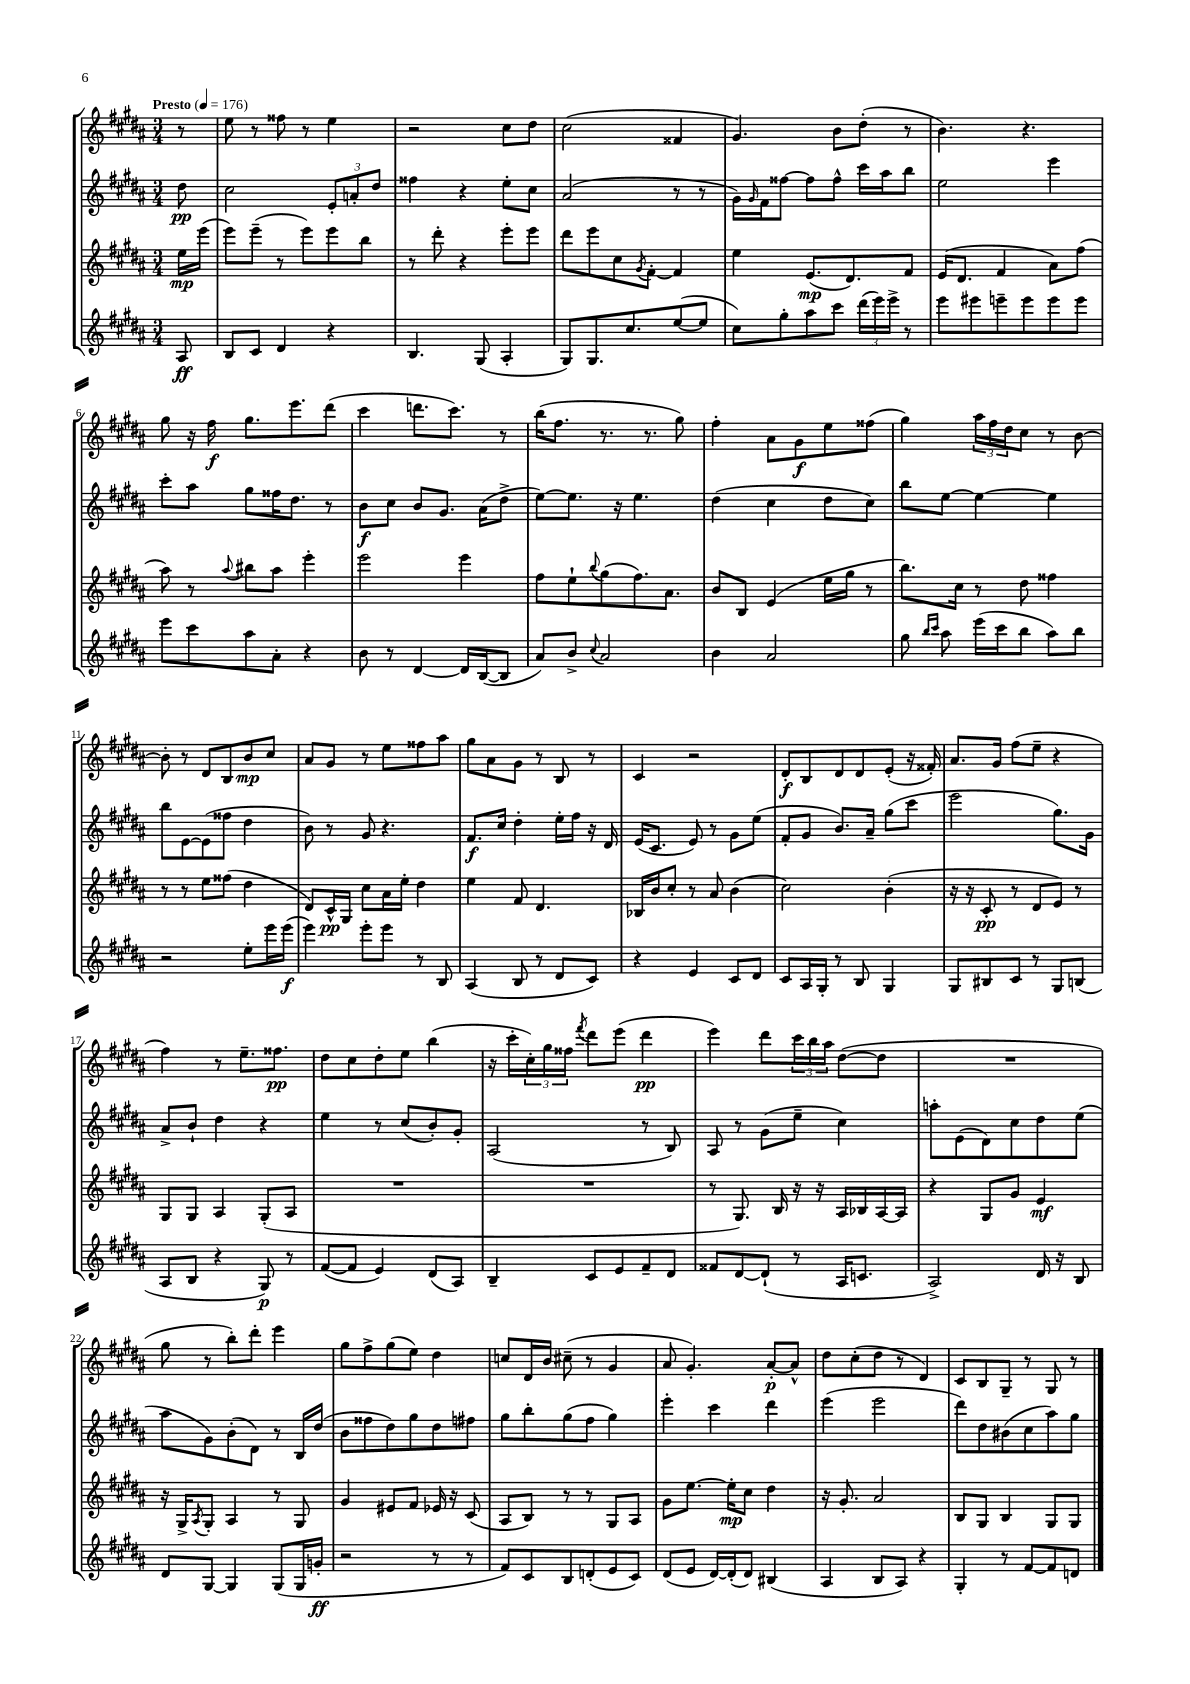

**kern	**kern	**kern	**kern
*staff4	*staff3	*staff2	*staff1
*clefG2	*clefG2	*clefG2	*clefG2
*k[f#c#g#d#a#]	*k[f#c#g#d#a#]	*k[f#c#g#d#a#]	*k[f#c#g#d#a#]
*M3/4	*M3/4	*M3/4	*M3/4
*MM176	*MM176	*MM176	*MM176
8A#/	16ee\LL	8dd#\	8r
.	(16eee\JJ	.	.
=	=	=	=
8B/L	8eee\L)	2cc#\	8ee\
8c#/J	(8eee~\J	.	8r
4d#/	8r	.	8ff##\
.	8eee\L)	.	8r
4r	8eee\	12e'/L	4ee\
.	.	12a'/	.
.	8bb\J	.	.
.	.	12dd#/J	.
=	=	=	=
4.B/	8r	4ff##\	2r
.	8ddd#'\	.	.
.	4r	4r	.
(8G#/	.	.	.
4A#'/	8eee'\L	8ee'\L	8cc#\L
.	8eee\J	8cc#\J	8dd#\J
=	=	=	=
8G#/L)	8ddd#\L	(2a#/	(2cc#\
8.G#/	8eee\	.	.
.	8cc#\	.	.
8.cc#/	.	.	.
.	8qg#/	.	.
.	[8f#'\J	.	.
([8ee/	4f#/]	8r	4f##/
8ee/]J	.	8r	.
=	=	=	=
8cc#\L)	4ee\	16g#\LL)	4.g#/)
.	.	16qqg#/	.
.	.	16f#\J	.
8gg#'\	.	[8ff##\J	.
8aa#\	(8.e/L	8ff##\]L	.
8ccc#\J	.	8ff##^^\J	8b\L
.	8.d#/)	.	.
(24ddd#\LL	.	16ccc#\LL	(8dd#'\J
24eee\)	.	.	.
.	.	16aa#\J	.
24eee^\JJ	.	.	.
8r	8f#/J	8bb\J	8r
=	=	=	=
8eee\L	(16e/LK	2ee\	4.b\)
.	8.d#/J	.	.
8eee#\	.	.	.
8eee~\	4f#/	.	.
8eee\	.	.	4.r
8eee\	8a#\L)	4eee\	.
8eee\J	(8ff#\J	.	.
=	=	=	=
8eee\L	8aa#\)	8ccc#'\L	8gg#\
8ccc#\	8r	8aa#\J	16r
.	.	.	16ff#\
.	8qqaa#/	.	.
8aa#\	8bb#\L	8gg#\L	8.gg#\L
8a#'\J	8aa#\J	16ff##\K	.
.	.	8.dd#\J	8.eee\
4r	4eee'\	.	.
.	.	8r	(8ddd#\J
=	=	=	=
8b\	2eee\	8b\L	4ccc#\
8r	.	8cc#\J	.
[4d#/	.	8b/L	8.ddd\L
.	.	8.g#/J	.
.	.	.	8.ccc#\J)
16d#/]LL	4eee\	.	.
([16B/J	.	(16a#\LK	.
8B/]J	.	8dd#^\J	8r
=	=	=	=
8a#/L)	8ff#\L	[8ee\L)	(16bb\LK
.	.	.	8.ff#\J
8b^/J	8ee`\	8.ee\]J	.
8qqcc#/	8qqbb/	.	.
2a#/	(8gg#\	.	8.r
.	.	16r	.
.	8.ff#\)	4.ee\	.
.	.	.	8.r
.	8.a#\J	.	.
.	.	.	8gg#\)
=	=	=	=
4b\	8b/L	(4dd#\	4ff#'\
.	8B/J	.	.
2a#/	(4e/	4cc#\	8a#\L
.	.	.	8g#\
.	16ee\LL	8dd#\L	8ee\
.	16gg#\JJ	.	.
.	8r	8cc#\J)	(8ff##\J
=	=	=	=
8gg#\	8.bb\L)	8bb\L	4gg#\)
16qqbb/LL	.	.	.
16qqccc#/JJ	.	.	.
8aa#\	.	[8ee\J	.
.	16cc#\Jk	.	.
(16eee\LL	8r	4ee\_	24aa#\LL
.	.	.	24ff#\
16ccc#\J	.	.	.
.	.	.	24dd#\J
8bb\J	8dd#\	.	8cc#\J
8aa#\L)	4ff##\	4ee\]	8r
8bb\J	.	.	[8b\
=	=	=	=
2r	8r	8bb\L	8b'\]
.	8r	[8e\	8r
.	8ee\L	(8e\]	8d#/L
.	(8ff##\J	8ff##\J	8B/
8ee'\L	4dd#\	4dd#\	8b/
16eee\L	.	.	8cc#/J
(16eee\JJ	.	.	.
=	=	=	=
4eee\)	8d#/L)	8b\)	8a#/L
.	16c#^^/L	8r	8g#/J
.	16G#/JJ	.	.
8eee'\L	8cc#\L	8g#/	8r
8eee\J	16a#\L	4.r	8ee\L
.	16ee'\JJ	.	.
8r	4dd#\	.	8ff##\
8B/	.	.	8aa#\J
=	=	=	=
(4A#/	4ee\	8.f#/L	8gg#\L
.	.	.	8a#\
.	.	16cc#/Jk	.
8B/	8f#/	4dd#'\	8g#\J
8r	4.d#/	.	8r
8d#/L	.	16ee'\LL	8B/
.	.	16ff#\JJ	.
8c#/J)	.	16r	8r
.	.	16d#/	.
=	=	=	=
4r	16B-/LL	(16e/LK	4c#/
.	16b/J	8.c#/J	.
.	8cc#'/J	.	.
4e/	8r	8e/)	2r
.	8a#/	8r	.
8c#/L	(4b\	8g#\L	.
8d#/J	.	(8ee\J	.
=	=	=	=
8c#/L	2cc#\)	8f#'/L	8d#'/L
16A#/L	.	8g#/J	8B/
16G#'/JJ	.	.	.
8r	.	8.b/L)	8d#/
8B/	.	.	8d#/
.	.	16a#~/Jk	.
4G#/	(4b'\	(8gg#\L	(8e'/J
.	.	8ccc#\J	16r
.	.	.	16f##'/)
=	=	=	=
8G#/L	16r	2eee\	8.a#/L
.	16r	.	.
8B#/	8c#'/	.	.
.	.	.	16g#/Jk
8c#/J	8r	.	(8ff#\L
8r	8d#/L	.	8ee~\J
8G#/L	8e/J)	8.gg#\L)	4r
(8B/J	8r	.	.
.	.	16g#\Jk	.
=	=	=	=
8A#/L	8G#/L	8a#^/L	4ff#\)
8B/J	8G#/J	8b`/J	.
4r	4A#/	4dd#\	8r
.	.	.	8.ee~\L
8G#/)	(8G#'/L	4r	.
.	.	.	8.ff##\J
8r	8A#/J	.	.
=	=	=	=
([8f#/L	2.r	4ee\	8dd#\L
8f#/]J	.	.	8cc#\
4e/)	.	8r	8dd#'\
.	.	(8cc#/L	8ee\J
(8d#/L	.	8b'/)	(4bb\
8A#/J)	.	8g#'/J	.
=	=	=	=
4B~/	2.r	(2A#/	16r
.	.	.	16ccc#'\LL
.	.	.	24cc#'\)
.	.	.	24gg#\
.	.	.	24ff##\JJ
.	.	.	8qfff#/
8c#/L	.	.	8ddd#\L
8e/	.	.	(8eee\J
8f#~/	.	8r	4ddd#\
8d#/J	.	8B/)	.
=	=	=	=
8f##/L	8r	8A#/	4eee\)
[8d#/	8.G#/)	8r	.
(8d#`/]J	.	(8g#\L	8ddd#\L
.	16B/	.	.
8r	16r	8ee~\J	24ccc#\L
.	.	.	24bb\
.	16r	.	.
.	.	.	24aa#\JJ
16A#/LK	16A#/LL	4cc#\)	([8dd#\L
8.c/J	16B-/	.	.
.	[16A#/	.	8dd#\]J
.	16A#/]JJ	.	.
=	=	=	=
2A#^/)	4r	8aa'\L	2.r
.	.	(8e\	.
.	8G#/L	8d#\)	.
.	8g#/J	8cc#\	.
16d#/	4e/	8dd#\	.
16r	.	.	.
8B/	.	(8ee\J	.
=	=	=	=
8d#/L	16r	8aa#\L	8gg#\
.	16G#^/LK	.	.
.	8qA#/	.	.
[8G#/J	8G#'/J	8g#\)	8r
4G#/]	4A#/	(8b'\	8bb'\L)
.	.	8d#\J)	8ddd#'\J
(8G#/L	8r	8r	4eee\
16G#/L	8G#/	16B/LL	.
16g'/JJ	.	(16dd#/JJ	.
=	=	=	=
2r	4g#/	8b\L	8gg#\L
.	.	8ff##\	8ff#^\
.	8e#/L	8dd#\)	(8gg#\
.	8f#/J	8gg#\	8ee\J)
8r	16e-/	8dd#\	4dd#\
.	16r	.	.
8r	(8c#/	8ff#\J	.
=	=	=	=
8f#/L)	8A#/L	8gg#\L	8cc/L
8c#/	8B/J)	8bb'\	16d#/L
.	.	.	16b/JJ
8B/	8r	(8gg#\	(8cc#~\
(8d'/	8r	8ff#\J	8r
8e/	8G#/L	4gg#\)	4g#/
8c#/J)	8A#/J	.	.
=	=	=	=
(8d#/L	8g#\L	4eee'\	8a#/
8e/J	[8.ee\J	.	4.g#'/)
[16d#/LL)	.	4ccc#\	.
(16d#'/]J	16ee'\]LK	.	.
8d#/J)	8cc#\J	.	.
(4B#/	4dd#\	4ddd#\	[8a#'/L
.	.	.	8a#^^/]J
=	=	=	=
4A#/	16r	(4eee\	8dd#\L
.	8.g#'/	.	.
.	.	.	(8cc#'\
8B/L	2a#/	2eee\	8dd#\J
8A#/J)	.	.	8r
4r	.	.	4d#/)
=	=	=	=
4G#'/	8B/L	8ddd#\L)	8c#/L
.	8G#/J	8dd#\	8B/
8r	4B/	(8b#\	8G#~/J
[8f#/L	.	8cc#\	8r
8f#/]	8G#/L	8aa#\)	8G#/
8d/J	8G#/J	8gg#\J	8r
==	==	==	==
*-	*-	*-	*-
